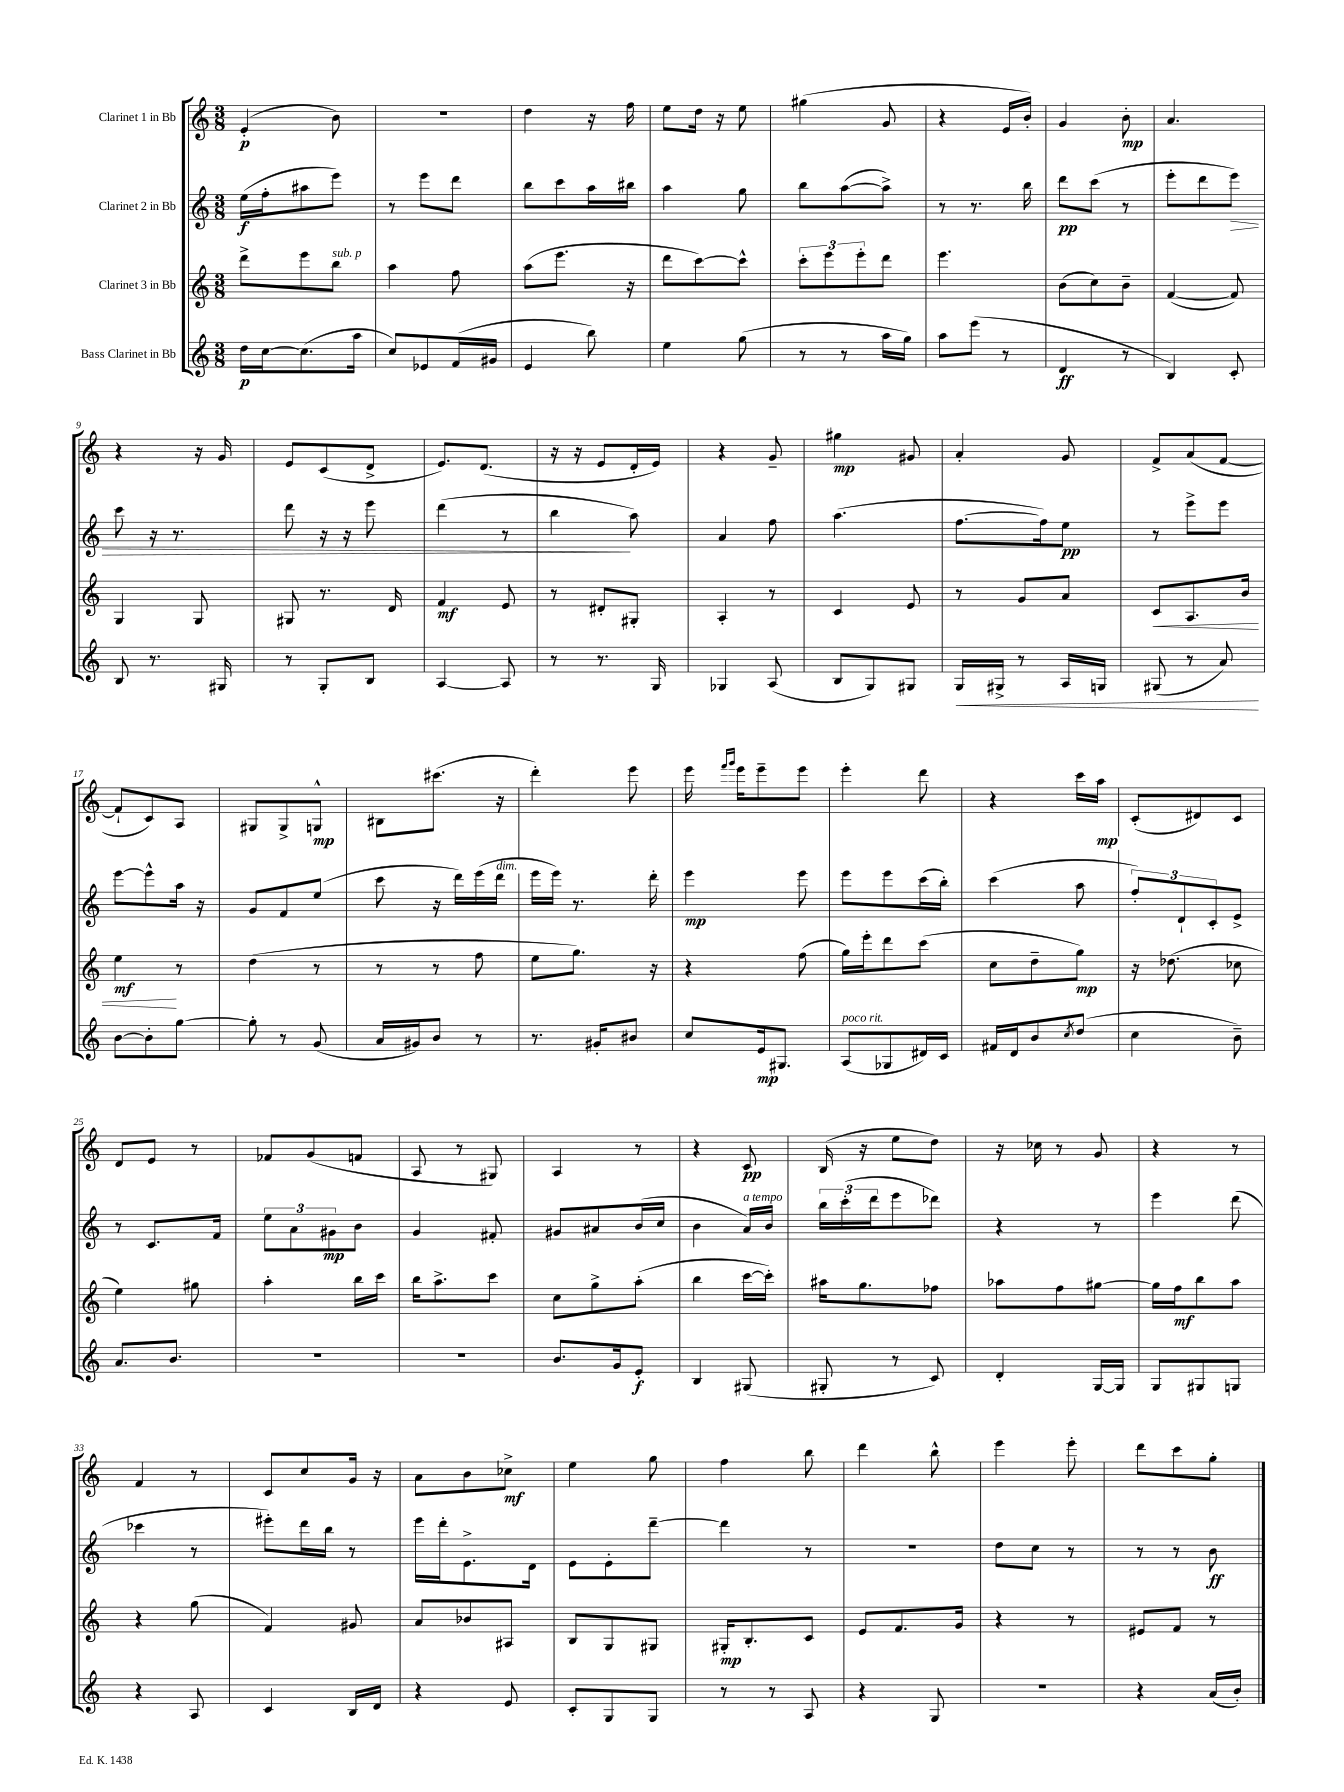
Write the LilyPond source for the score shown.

<<
\new StaffGroup <<
\new Staff = "s0" \with { instrumentName = "Clarinet 1 in Bb" } {
    \clef treble \key c \major \numericTimeSignature \time 3/8
    e'4-.\p( b'8) |
    R4. |
    d''4 r16 f''16 |
    e''8 d''16 r16 e''8 |
    gis''4( g'8 |
    r4 e'16 b'16-.) |
    g'4 b'8-.\mp |
    a'4. |
    r4 r16 g'16 |
    e'8 c'8( d'8-> |
    e'8.) d'8.( |
    r16 r16 e'8 d'16-. e'16) |
    r4 g'8-- |
    gis''4\mp gis'8 |
    a'4-. g'8 |
    f'8-> a'8( f'8~ |
    f'8-! c'8) a8 |
    gis8 gis8-> g8-^\mp |
    bis8 cis'''8.( r16 |
    d'''4-.) e'''8 |
    e'''16 \grace { f'''16 g'''16 } e'''16 e'''8-- e'''8 |
    e'''4-. d'''8 |
    r4 c'''16 a''16\mp |
    c'8-.( dis'8) c'8 |
    d'8 e'8 r8 |
    fes'8 g'8( f'8 |
    a8 r8 gis8) |
    a4 r8 |
    r4 c'8\pp |
    b16( r16 e''8 d''8) |
    r16 ces''16 r8 g'8 |
    r4 r8 |
    f'4 r8 |
    c'8 c''8 g'16 r16 |
    a'8 b'8 ces''8->\mf |
    e''4 g''8 |
    f''4 b''8 |
    d'''4 b''8-^ |
    e'''4 e'''8-. |
    d'''8 c'''8 g''8-. \bar "|." |
}
\new Staff = "s1" \with { instrumentName = "Clarinet 2 in Bb" } {
    \clef treble \key c \major \numericTimeSignature \time 3/8
    e''16\f( f''16-. ais''8 e'''8) |
    r8 e'''8 d'''8 |
    b''8 c'''8 a''16 bis''16 |
    a''4 g''8 |
    b''8 a''8~( a''8->) |
    r8 r8. b''16 |
    d'''8\pp c'''8( r8 |
    e'''8-. d'''8 e'''8\>) |
    c'''8 r16 r8. |
    d'''8 r16 r16 e'''8 |
    d'''4( r8 |
    b''4\! a''8) |
    a'4 f''8 |
    a''4.( |
    f''8.~ f''16) e''8\pp |
    r8 e'''8-> e'''8 |
    e'''8~ e'''8-^ a''16 r16 |
    g'8 f'8 e''8( |
    c'''8 r16 d'''16) e'''16( d'''16^\markup { \italic "dim." } |
    e'''16 e'''16) r8. d'''16-. |
    e'''4\mp e'''8 |
    e'''8 e'''8 c'''16( b''16-.) |
    c'''4( a''8 |
    \tuplet 3/2 { f''8-.) d'8-! c'8-. } e'8-> |
    r8 c'8. f'16 |
    \tuplet 3/2 { e''8 a'8 gis'8\mp } b'8 |
    g'4 fis'8-. |
    gis'8 ais'8 b'16( c''16 |
    b'4 a'16^\markup { \italic "a tempo" }) b'16 |
    \tuplet 3/2 { b''16 c'''16-.( d'''16 } e'''8 des'''8) |
    r4 r8 |
    e'''4 d'''8( |
    ces'''4 r8 |
    eis'''8-.) d'''16 b''16 r8 |
    e'''16 d'''16-. e'8.-> d'16 |
    e'8 e'8-. d'''8~-- |
    d'''4 r8 |
    R4. |
    d''8 c''8 r8 |
    r8 r8 b'8\ff \bar "|." |
}
\new Staff = "s2" \with { instrumentName = "Clarinet 3 in Bb" } {
    \clef treble \key c \major \numericTimeSignature \time 3/8
    d'''8-> e'''8 b''8^\markup { \italic "sub. p" } |
    a''4 f''8 |
    a''8( e'''8. r16 |
    d'''8 c'''8~) c'''8-^ |
    \tuplet 3/2 { c'''8-. e'''8 e'''8-. } d'''8 |
    e'''4. |
    b'8( c''8) b'8-- |
    f'4~( f'8) |
    g4 g8 |
    gis8 r8. d'16 |
    f'4\mf e'8 |
    r8 dis'8-. gis8-. |
    a4-. r8 |
    c'4 e'8 |
    r8 g'8 a'8 |
    c'8\< a8. b'16 |
    e''4\mf\! r8 |
    d''4( r8 |
    r8 r8 f''8 |
    e''8 g''8.) r16 |
    r4 f''8( |
    g''16) e'''16-. d'''8 c'''8( |
    c''8 d''8-- g''8\mp) |
    r16 des''8.( ces''8 |
    e''4) gis''8 |
    a''4-. b''16 c'''16 |
    b''16 a''8.-> c'''8 |
    c''8 g''8-> a''8-.( |
    b''4 c'''16~ c'''16-.) |
    ais''16 g''8. fes''8 |
    aes''8 f''8 gis''8~ |
    gis''16 f''16\mf b''8 a''8 |
    r4 g''8( |
    f'4) gis'8 |
    a'8 bes'8 ais8 |
    b8 g8 gis8 |
    gis16-.\mp b8.-. c'8 |
    e'8 f'8. g'16 |
    r4 r8 |
    eis'8 f'8 r8 \bar "|." |
}
\new Staff = "s3" \with { instrumentName = "Bass Clarinet in Bb" } {
    \clef treble \key c \major \numericTimeSignature \time 3/8
    d''16\p c''16~ c''8.( a''16 |
    c''8) ees'8 f'16( gis'16 |
    e'4 b''8) |
    e''4 g''8( |
    r8 r8 a''16 g''16) |
    a''8 e'''8( r8 |
    d'4\ff r8 |
    b4) c'8-. |
    b8 r8. gis16 |
    r8 g8-. b8 |
    a4~ a8 |
    r8 r8. g16 |
    ges4 a8( |
    b8 g8) gis8 |
    g16\< gis16-> r8 a16 g16 |
    gis8( r8 a'8\!) |
    b'8~ b'8-. g''8~ |
    g''8-. r8 g'8( |
    a'16 gis'16) b'8 r8 |
    r8. gis'16-. bis'8 |
    c''8 e'16\mp gis8. |
    a8^\markup { \italic "poco rit." }( ges8 dis'16) c'16 |
    fis'16 d'16 b'8 \acciaccatura { c''8 } d''8( |
    c''4 b'8--) |
    a'8. b'8. |
    R4. |
    R4. |
    b'8. g'16 e'8-.\f |
    b4 gis8( |
    gis8-. r8 c'8) |
    d'4-. g16~ g16 |
    g8 gis8 g8 |
    r4 a8 |
    c'4 b16 d'16 |
    r4 e'8 |
    c'8-. g8 g8 |
    r8 r8 a8 |
    r4 g8 |
    R4. |
    r4 a'16( b'16-.) \bar "|." |
}
>>
>>
